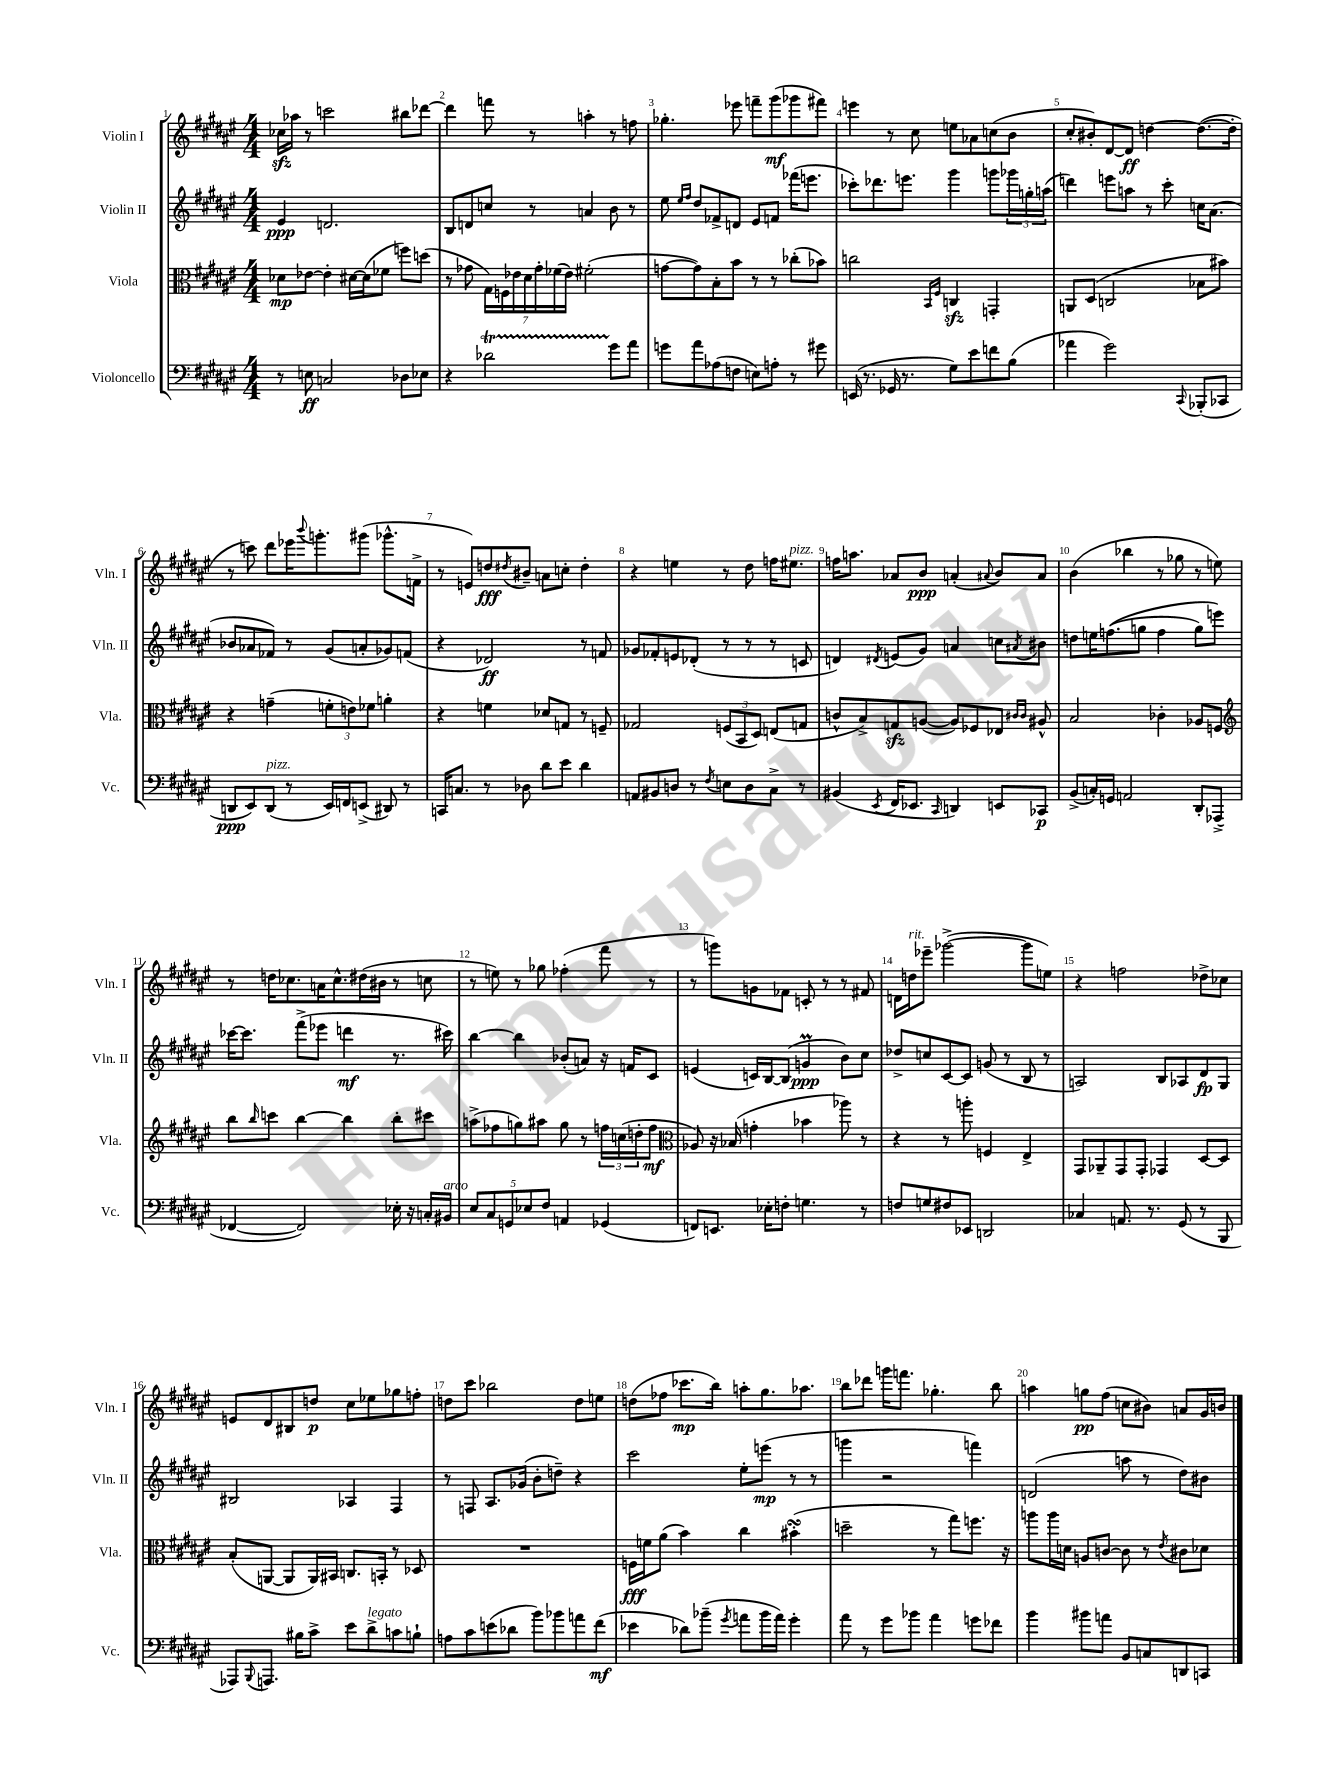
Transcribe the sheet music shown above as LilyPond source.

<<
\new StaffGroup <<
\new Staff = "s0" \with { instrumentName = "Violin I" shortInstrumentName = "Vln. I" } {
    \clef treble \key fis \major \numericTimeSignature \time 4/4
    ces''16\sfz aes''16 r8 c'''2 bis''8 des'''8~ |
    des'''4 f'''8 r8 a''4-. r8 f''8 |
    ges''4.-. ees'''8 f'''8-- gis'''8\mf( ges'''8 fis'''8) |
    e'''4 r8 cis''8 e''8 aes'8 c''8( b'8 |
    cis''8-. bis'8-.) dis'8~ dis'8\ff d''4~ d''8.~( d''16-. |
    r8 c'''8) dis'''8 ees'''16 \appoggiatura { b'''8 } g'''8.-. gis'''8( ges'''8.-^ f'16-> |
    r8 e'8) d''8\fff \acciaccatura { dis''8 } bis'8-- a'8 c''8-. dis''4-. |
    r4 e''4 r8 dis''8 f''16 eis''8.^\markup { \italic "pizz." } |
    f''16 a''8. aes'8 b'8\ppp a'4-.( \appoggiatura { ais'8 } b'8) ais'8 |
    b'4( bes''4 r8 ges''8 r8 e''8) |
    r8 d''16 ces''8. a'16 ces''8.-^ dis''16( bis'16 r8 c''8 |
    r8 e''8) r8 ges''8 fes''4-.( fis'''8 r8 |
    r8 g'''8) g'8 fes'8 c'8-. r8 r8 fis'8 |
    d'16 d''16^\markup { \italic "rit." } ees'''8-- ges'''2~->( ges'''8 e''8) |
    r4 f''2 des''8-> ces''8 |
    e'8 dis'8 bis8 d''8\p cis''8 ees''8 ges''8 f''8-. |
    d''8 cis'''8 bes''2 d''8 e''8 |
    d''8( fes''8 ces'''8.\mp b''16) a''8-. gis''8. aes''8. |
    b''8 des'''8 g'''16 f'''8. ges''4.-. b''8 |
    a''4 g''8\pp fis''8( c''8 bis'8) a'8 gis'16 b'16 \bar "|." |
}
\new Staff = "s1" \with { instrumentName = "Violin II" shortInstrumentName = "Vln. II" } {
    \clef treble \key fis \major \numericTimeSignature \time 4/4
    eis'4\ppp d'2. |
    b8 d'8 c''8 r8 a'4 b'8 r8 |
    eis''8 \grace { eis''16 fis''16 } dis''8 fes'8-> d'8 eis'8 f'8 fes'''16( e'''8. |
    ces'''8-.) des'''8. e'''8. gis'''4 g'''8 \tuplet 3/2 { ges'''16 g''16-. a''16( } |
    d'''4) e'''8 a''8 r8 cis'''8-. c''16 ais'8.( |
    bes'8 aes'8 fes'8) r8 gis'8( a'8-. ges'8) f'8( |
    r4 des'2\ff) r8 f'8 |
    ges'8 fes'8-. e'8 des'8-.( r8 r8 r8 c'8 |
    d'4) \acciaccatura { dis'8 } e'8( gis'8) a'4 c''8 \acciaccatura { ais'8 } bis'8 |
    d''8 e''16 f''8.(\( g''8 f''4 g''8) e'''8\) |
    ces'''16~ ces'''8. fis'''8->( ees'''8 d'''4\mf r8. cis'''16) |
    b''4~ b''4 bes'8-.( a'8) r16 f'16 cis'8 |
    e'4( c'16) b16~ b8( g'4\prall\ppp b'8) cis''8 |
    des''8-> c''8 cis'8~ cis'8 g'8( r8 b8 r8 |
    a2) b8 aes8 dis'8\fp gis8 |
    bis2 aes4 fis4 |
    r8 f8 ais8. ges'16( b'8-. d''8--) r4 |
    cis'''2 eis''8-. e'''8\mp( r8 r8 |
    g'''4 r2 f'''4) |
    d'2( a''8 r8 dis''8) bis'8 \bar "|." |
}
\new Staff = "s2" \with { instrumentName = "Viola" shortInstrumentName = "Vla." } {
    \clef alto \key fis \major \numericTimeSignature \time 4/4
    des'8\mp ees'8~ ees'4-. dis'16~ dis'16( fes'8 f''8) d''8( |
    r8 ges'8 \tuplet 7/4 { gis16) f16 ees'16 dis'16 ges'16-. fes'16( ees'16) } fis'2-.( |
    g'8~ g'8) b8-. b'8 r8 r8 ces''8-.( bes'8) |
    c''2 \grace { b,16 fis16 } c4\sfz g,4-. |
    a,8 dis8( c2 bes8 bis'8) |
    r4 g'4--( \tuplet 3/2 { f'8-. e'8) fes'8 } a'4-. |
    r4 f'4 des'8 g8 r8 f8-- |
    ges2 \tuplet 3/2 { f8( b,8 dis8) } e8( g8 |
    c'8-^ b8->) g8\sfz a8~( a8) fes8 ees8 \grace { cis'16 cis'16 } ais8-^ |
    b2 ces'4-. aes8 f8 |
    \clef treble b''8 \grace { b''16 } c'''8 b''4~ b''4 b''8-. cis'''8 |
    a''8->( fes''8 g''8) ais''8 g''8 r8 \tuplet 3/2 { f''16 c''16( d''16-. } f''8\mf |
    \clef alto aes8) r16 bes16( g'4-. bes'4 aes''8) r8 |
    r4 r8 a''8-. f4 eis4-> |
    gis,8 aes,8-- gis,8 gis,8-. ges,4 dis8~ dis8 |
    b8-.( a,8~ a,8 a,16) bis,16 c8. b,16-. r8 des8 |
    R1 |
    f16\fff f'16 ais'8( b'4) cis''4 bis'4-.\turn( |
    d''2-- r8 gis''8) f''8. r16 |
    a''8 a''16 d'16 a8 c'8~ c'8 r8 \acciaccatura { eis'8 } cis'8 des'8 \bar "|." |
}
\new Staff = "s3" \with { instrumentName = "Violoncello" shortInstrumentName = "Vc." } {
    \clef bass \key fis \major \numericTimeSignature \time 4/4
    r8 e8\ff c2 des8 ees8 |
    r4 des'2\startTrillSpan gis'8\stopTrillSpan ais'8 |
    g'8 ais'8 aes8( f8 e8) a8-. r8 gis'8 |
    e,16( r8. ges,16 r8. gis8) eis'8 f'8 b8( |
    aes'4 gis'2) \appoggiatura { cis,8 } bes,,8-.( ces,8 |
    d,8\ppp eis,8) d,8^\markup { \italic "pizz." }( r8 eis,16) f,16 e,8->( dis,8) r8 |
    c,16 c8. r8 des8 dis'8 eis'8 dis'4 |
    a,8 bis,8 d8 r8 \acciaccatura { fis8 } e8 d8 cis8-> r8 |
    bis,4( \acciaccatura { eis,8 } fis,16 ees,8. \grace { cis,16 } d,4) e,8 ces,8\p |
    b,8->( c16-.) g,16 a,2 dis,8-. aes,,8->( |
    fes,4~ fes,2) ees16-. r16 c16-. bis,16^\markup { \italic "arco" } |
    \tuplet 5/4 { eis8 cis8 g,8 ees8 fis8 } a,4 ges,4( |
    f,8) e,8. ees16-. f8-. g4. r8 |
    f8 g8 fis8 ees,8 d,2 |
    ces4 a,8. r8. gis,8( r8 b,,8 |
    aes,,8) \appoggiatura { b,,8 } a,,8. bis16 cis'8-> eis'8 dis'8->^\markup { \italic "legato" } c'8 b8-! |
    a8 cis'8 e'8( des'8 b'8) bes'8 a'8 fis'8\mf( |
    ees'4 des'8) bes'8--( \acciaccatura { gis'8 } a'8 bes'16 a'16) gis'4-. |
    ais'8 r8 gis'8 bes'8 ais'4 g'8 fes'8 |
    b'4 bis'8 a'8 b,8 c8 d,8 c,8 \bar "|." |
}
>>
>>
\layout { \context { \Score \override BarNumber.break-visibility = ##(#f #t #t) barNumberVisibility = #all-bar-numbers-visible } }
